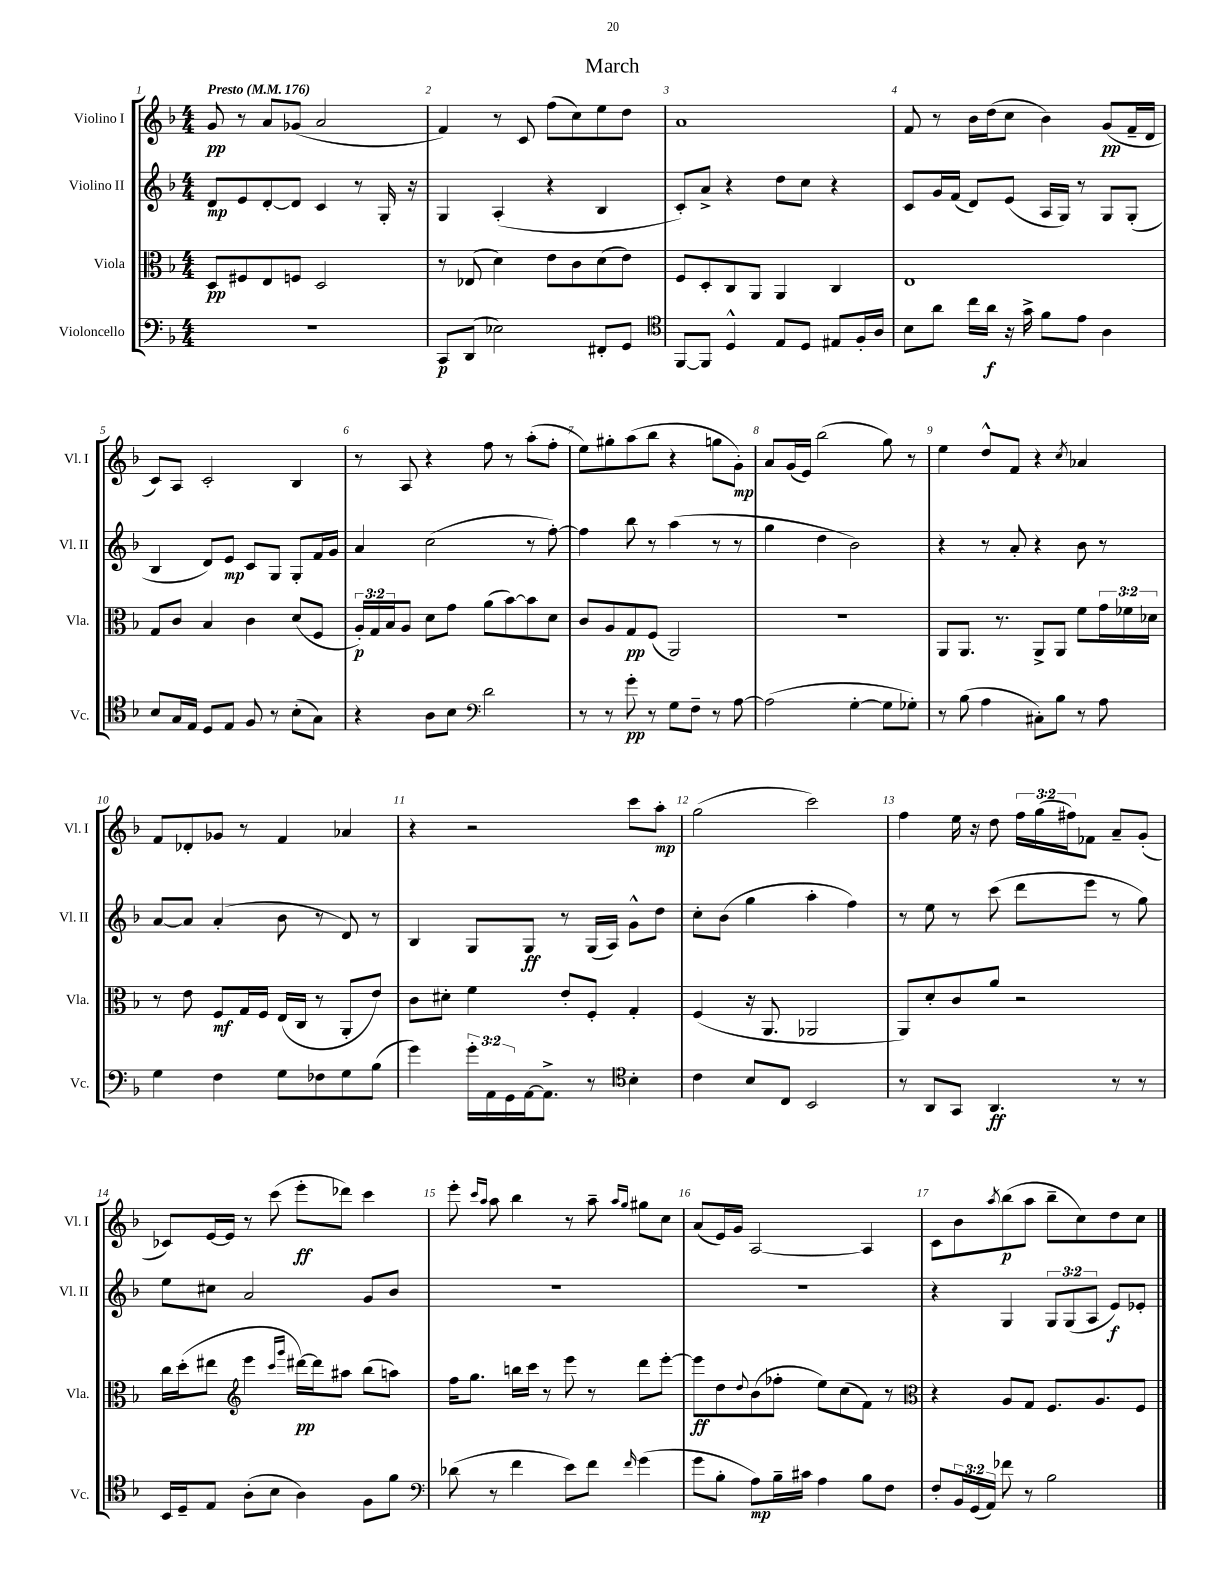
\header { title = "March" }
<<
\new StaffGroup <<
\new Staff = "s0" \with { instrumentName = "Violino I" shortInstrumentName = "Vl. I" } {
    \clef treble \key f \major \numericTimeSignature \time 4/4 \override Staff.TupletNumber.text = #tuplet-number::calc-fraction-text \tempo "Presto" 4 = 176
    g'8\pp r8 a'8 ges'8( a'2 |
    f'4) r8 c'8 f''8( c''8) e''8 d''8 |
    a'1 |
    f'8 r8 bes'16 d''16( c''8 bes'4) g'8\pp( f'16-- d'16 |
    c'8) a8 c'2-. bes4 |
    r8 a8 r4 f''8 r8 a''8-.( f''8-. |
    e''8) gis''8-. a''8( bes''8 r4 g''8 g'8-.\mp) |
    a'8 g'16( e'16) bes''2( g''8) r8 |
    e''4 d''8-^ f'8 r4 \acciaccatura { c''8 } aes'4 |
    f'8 des'8-. ges'8 r8 f'4 aes'4 |
    r4 r2 c'''8 a''8-.\mp |
    g''2( c'''2) |
    f''4 e''16 r16 d''8 \tuplet 3/2 { f''16 g''16( fis''16) } fes'8 a'8-- g'8-.( |
    ces'8) e'16~ e'16 r8 c'''8( e'''8-.\ff des'''8) c'''4 |
    e'''8-. \grace { c'''16 a''16 } a''8 bes''4 r8 a''8-- \grace { a''16 g''16 } gis''8 c''8 |
    a'8( e'16) g'16 a2~ a4 |
    c'8 bes'8 \acciaccatura { a''8 } bes''8\p( a''8 bes''8-- c''8) d''8 c''8 \bar "|." |
}
\new Staff = "s1" \with { instrumentName = "Violino II" shortInstrumentName = "Vl. II" } {
    \clef treble \key f \major \numericTimeSignature \time 4/4 \override Staff.TupletNumber.text = #tuplet-number::calc-fraction-text
    d'8\mp e'8 d'8~-. d'8 c'4 r8 g16-. r16 |
    g4 a4-.( r4 bes4 |
    c'8-.) a'8-> r4 d''8 c''8 r4 |
    c'8 g'16 f'16( d'8) e'8( a16 g16) r8 g8 g8-.( |
    bes4 d'8) e'8\mp c'8 g8 g8-. f'16 g'16 |
    a'4 c''2( r8 f''8~-.) |
    f''4 bes''8 r8 a''4( r8 r8 |
    g''4 d''4 bes'2) |
    r4 r8 a'8-. r4 bes'8 r8 |
    a'8~ a'8 a'4-.( bes'8 r8 d'8) r8 |
    bes4 g8 g8\ff r8 g16( a16) g'8-^ d''8 |
    c''8-. bes'8( g''4 a''4-. f''4) |
    r8 e''8 r8 c'''8( d'''8 e'''8 r8 g''8) |
    e''8 cis''8 a'2 g'8 bes'8 |
    R1 |
    R1 |
    r4 g4 \tuplet 3/2 { g8 g8( a8 } e'8\f) ees'8-. \bar "|." |
}
\new Staff = "s2" \with { instrumentName = "Viola" shortInstrumentName = "Vla." } {
    \clef alto \key f \major \numericTimeSignature \time 4/4 \override Staff.TupletNumber.text = #tuplet-number::calc-fraction-text
    d8\pp fis8 e8 f8 d2 |
    r8 ees8( d'4) e'8 c'8 d'8( e'8) |
    f8 d8-. c8 a,8 a,4 c4 |
    e1 |
    g8 c'8 bes4 c'4 d'8( f8 |
    \tuplet 3/2 { a16-.\p) g16 bes16 } a8 d'8 g'8 a'8( bes'8~) bes'8 d'8 |
    c'8 a8 g8\pp f8( a,2) |
    R1 |
    a,8 a,8. r8. a,8-> a,8 f'8 \tuplet 3/2 { g'16 fes'16 des'16 } |
    r8 e'8 f8\mf g16 f16 e16( c16 r8 a,8-. e'8) |
    c'8 dis'8-. f'4 e'8-. f8-. g4-. |
    f4( r16 a,8. aes,2 |
    a,8) d'8-. c'8 a'8 r2 |
    c''16 d''16-.( eis''8 \clef treble e'''4 \grace { c'''16 g'''16 } dis'''16~\pp) dis'''16 ais''8 bes''8( a''8) |
    f''16 g''8. b''16 c'''16 r8 e'''8 r8 d'''8 e'''8~-. |
    e'''8\ff d''8 \appoggiatura { d''8 } bes'8( fes''8-. e''8) c''8( f'8) r8 |
    \clef alto r4 a8 g8 f8. a8. f8 \bar "|." |
}
\new Staff = "s3" \with { instrumentName = "Violoncello" shortInstrumentName = "Vc." } {
    \clef bass \key f \major \numericTimeSignature \time 4/4 \override Staff.TupletNumber.text = #tuplet-number::calc-fraction-text
    r1 |
    c,8\p d,8( ees2) fis,8-. g,8 |
    \clef tenor f,8~ f,8 d4-^ e8 d8 eis8 f16-. a16 |
    bes8 a'8 c''16 a'16\f r16 g'16-> f'8 e'8 a4 |
    bes8 g16 e16 d8 e8 f8 r8 bes8-.( g8) |
    r4 a8 bes8 \clef bass d'2 |
    r8 r8 g'8-.\pp r8 g8 f8-- r8 a8~ |
    a2( g4~-. g8 ges8-.) |
    r8 bes8( a4 cis8-.) bes8 r8 a8 |
    g4 f4 g8 fes8 g8 bes8( |
    g'4) \tuplet 3/2 { g'16-. a,16 g,16 } a,16~ a,8.-> r8 \clef tenor bes4-. |
    c'4 bes8 c8 bes,2 |
    r8 a,8 g,8 a,4.\ff r8 r8 |
    bes,16 d16-- e8 a8-.( bes8 a4) f8 f'8 |
    \clef bass des'8( r8 f'4 e'8) f'8 \grace { f'16 } g'4( |
    g'8 bes8-. a8\mp) bes16-- cis'16 a4 bes8 f8 |
    f8-. \tuplet 3/2 { bes,16 g,16( a,16) } fes'8 r8 bes2 \bar "|." |
}
>>
>>
\layout { \context { \Score \override BarNumber.break-visibility = ##(#f #t #t) barNumberVisibility = #all-bar-numbers-visible } }
